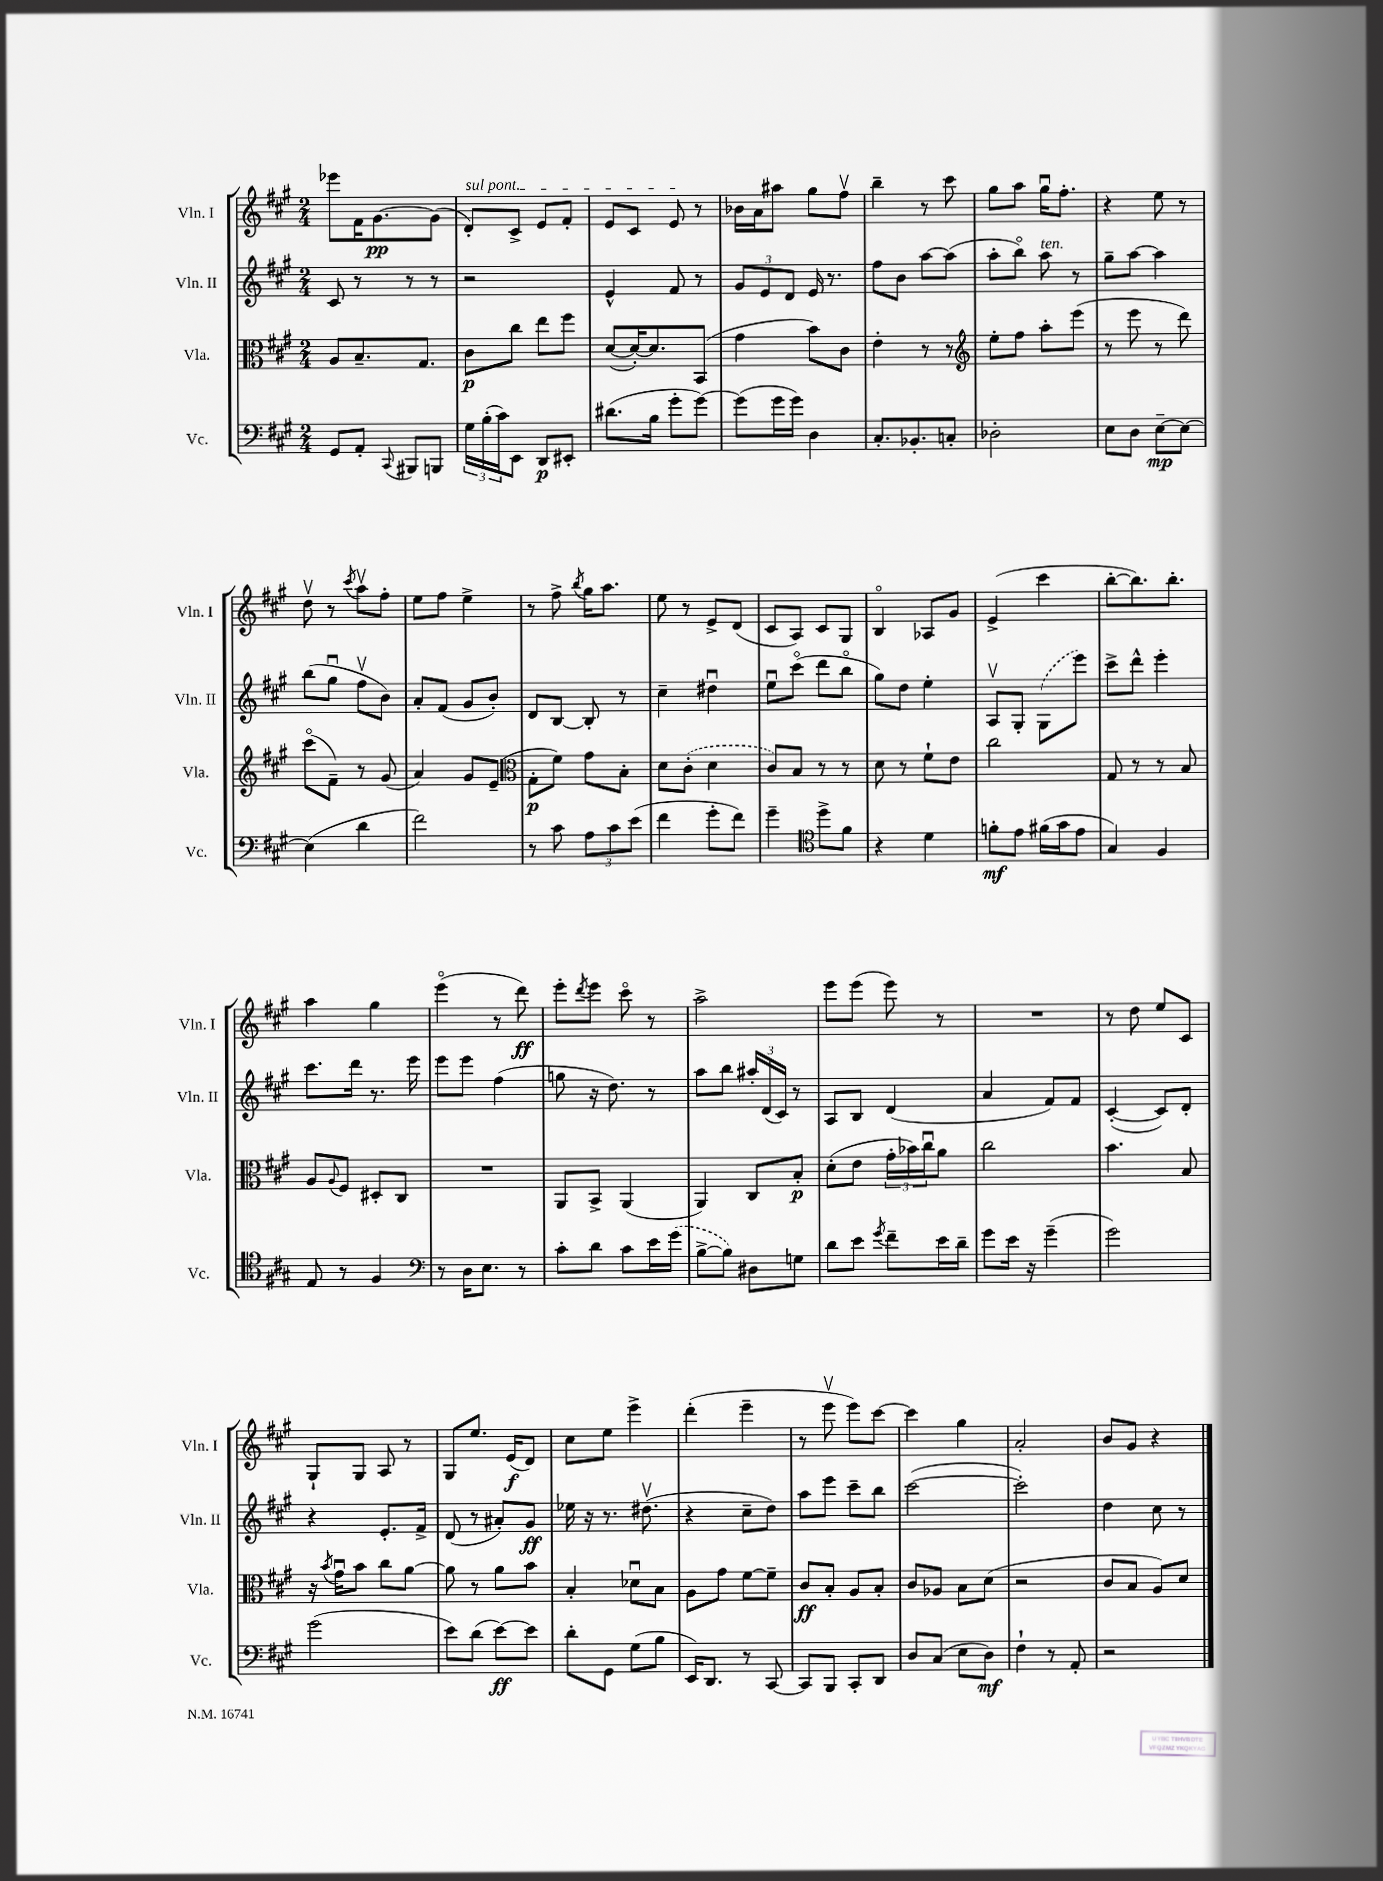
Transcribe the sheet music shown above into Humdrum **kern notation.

**kern	**dynam	**kern	**dynam	**kern	**dynam	**kern	**dynam
*part4	*part4	*part3	*part3	*part2	*part2	*part1	*part1
*staff4	*staff4	*staff3	*staff3	*staff2	*staff2	*staff1	*staff1
*I"Vc.	*	*I"Vla.	*	*I"Vln. II	*	*I"Vln. I	*
*I'Vc.	*	*I'Vla.	*	*I'Vln. II	*	*I'Vln. I	*
*clefF4	*	*clefC3	*	*clefG2	*	*clefG2	*
*k[f#c#g#]	*	*k[f#c#g#]	*	*k[f#c#g#]	*	*k[f#c#g#]	*
*M2/4	*	*M2/4	*	*M2/4	*	*M2/4	*
=113	=113	=113	=113	=113	=113	=113	=113
8GG#/L	.	8A/L	.	8c#/	.	8eee-X\L	.
8AA'/J	.	8.B~/	.	8r	.	16f#\K	.
.	.	.	.	.	.	[8.g#\	pp
8qqCC#/	.	.	.	.	.	.	.
8BBB#X/L	.	.	.	8r	.	.	.
.	.	8.G#/J	.	.	.	.	.
8BBBn/J	.	.	.	8r	.	(8g#\J]	.
=114	=114	=114	=114	=114	=114	=114	=114
!	!	!	!	!	!	!LO:TX:a:i:t=sul pont.	!
24G#\LL	.	8c#\L	p	2r	.	8d'/L)	.
(24B'\	.	.	.	.	.	.	.
24c#\J)	.	.	.	.	.	.	.
8EE\J	.	8cc#\J	.	.	.	8c#^/J	.
8DD/L	p	8ee\L	.	.	.	8e/L	.
8EE#X'/J	.	8ff#\J	.	.	.	8f#'/J	.
=115	=115	=115	=115	=115	=115	=115	=115
(8.d#X\L	.	([8d/L	.	4e^^/	.	8e/L	.
.	.	16d'/K_)	.	.	.	8c#/J	.
16B\Jk	.	8.d/]	.	.	.	.	.
8g#'\L	.	.	.	8f#/	.	8e/	.
[8g#\J)	.	(8BB/J	.	8r	.	8r	.
=116	=116	=116	=116	=116	=116	=116	=116
(8g#\L]	.	4g#\	.	12g#/L	.	16b-X\LL	.
.	.	.	.	.	.	16a\J	.
.	.	.	.	12e/	.	.	.
16g#\L	.	.	.	.	.	8aa#X\J	.
.	.	.	.	12d/J	.	.	.
16g#\JJ)	.	.	.	.	.	.	.
4D\	.	8b\L)	.	16e/	.	8gg#\L	.
.	.	.	.	8.r	.	.	.
.	.	8c#\J	.	.	.	8ff#v\J	.
=117	=117	=117	=117	=117	=117	=117	=117
8.C#'/L	.	4e'\	.	8ff#\L	.	4bb~\	.
.	.	.	.	8b\J	.	.	.
8.BB-X'/	.	.	.	.	.	.	.
.	.	8r	.	[8aa\L	.	8r	.
8Cn'/J	.	8r	.	(8aa\J]	.	8ccc#\	.
=118	=118	=118	=118	=118	=118	=118	=118
*	*	*clefG2	*	*	*	*	*
2D-X'\	.	8ee'\L	.	8aa'\L	.	8gg#\L	.
.	.	8ff#\J	.	8bb\J)	.	8aa\J	.
!	!	!	!	!LO:TX:a:i:t=ten.	!	!	!
.	.	8aa'\L	.	8aa\	.	16gg#u\KL	.
.	.	.	.	.	.	8.ff#'\J	.
.	.	(8eee\J	.	8r	.	.	.
=119	=119	=119	=119	=119	=119	=119	=119
8E\L	.	8r	.	8gg#~\L	.	4r	.
8D\J	.	8eee\	.	[8aa\J	.	.	.
[8E~\L	mp	8r	.	4aa\]	.	8ee\	.
8E\J_	.	8ddd\)	.	.	.	8r	.
!!LO:LB:g=z
=120	=120	=120	=120	=120	=120	=120	=120
(4E\]	.	(8ccc#\L	.	(8bb\L	.	8ddv\	.
.	.	8f#~\J)	.	8gg#u\J	.	8r	.
.	.	.	.	.	.	8qccc#/	.
4d\	.	8r	.	8ff#v\L	.	8aav\L	.
.	.	(8g#/	.	8b\J)	.	8ff#'\J	.
=121	=121	=121	=121	=121	=121	=121	=121
2f#\)	.	4a/)	.	8a'/L	.	8ee\L	.
.	.	.	.	(8f#/J	.	8ff#\J	.
.	.	8g#/L	.	8g#/L	.	4ee^\	.
.	.	(8e~/J	.	8b'/J)	.	.	.
=122	=122	=122	=122	=122	=122	=122	=122
*	*	*clefC3	*	*	*	*	*
8r	.	8G#'\L	p	8d/L	.	8r	.
8c#\	.	8f#\J)	.	[8B/J	.	8ff#^\	.
.	.	.	.	.	.	8qbb/	.
12A\L	.	8g#\L	.	8B'/]	.	16gg#\KL	.
.	.	.	.	.	.	8.aa\J	.
12c#\	.	.	.	.	.	.	.
.	.	8B'\J	.	8r	.	.	.
(12e\J	.	.	.	.	.	.	.
=123	=123	=123	=123	=123	=123	=123	=123
4f#\	.	8d\L	.	4cc#~\	.	8ee\	.
.	.	(8c#'\J	.	.	.	8r	.
8g#'\L	.	4d\	.	4dd#Xu\	.	8e^/L	.
8f#\J)	.	.	.	.	.	(8d/J	.
=124	=124	=124	=124	=124	=124	=124	=124
4g#~\	.	8c#/L)	.	8eeu\L	.	8c#/L	.
.	.	8B/J	.	(8ccc#\J	.	8A/J)	.
*clefC4	*	*	*	*	*	*	*
8dd^\L	.	8r	.	8ddd\L	.	8c#/L	.
8f#\J	.	8r	.	8bb\J	.	8G#/J	.
=125	=125	=125	=125	=125	=125	=125	=125
4r	.	8d\	.	8gg#\L)	.	4B/	.
.	.	8r	.	8dd\J	.	.	.
4d\	.	8f#`\L	.	4ee'\	.	8A-X/L	.
.	.	8e\J	.	.	.	8g#/J	.
=126	=126	=126	=126	=126	=126	=126	=126
8fn'\L	mf	2cc#\	.	8Av/L	.	(4e^/	.
8e\J	.	.	.	8G#'/J	.	.	.
(16f#X\LL	.	.	.	(8G#\L	.	4ccc#\	.
16g#\J	.	.	.	.	.	.	.
8e\J	.	.	.	8eee\J)	.	.	.
=127	=127	=127	=127	=127	=127	=127	=127
4G#/)	.	8G#/	.	8ccc#^\L	.	[8bb'\L	.
.	.	8r	.	8ddd^^\J	.	8.bb\])	.
4F#/	.	8r	.	4eee'\	.	.	.
.	.	.	.	.	.	8.bb'\J	.
.	.	8B/	.	.	.	.	.
!!LO:LB:g=z
=128	=128	=128	=128	=128	=128	=128	=128
8E/	.	8A/L	.	8.ccc#\L	.	4aa\	.
.	.	8qqA/	.	.	.	.	.
8r	.	8F#/J	.	.	.	.	.
.	.	.	.	16ddd\Jk	.	.	.
4F#/	.	8D#X'/L	.	8.r	.	4gg#\	.
.	.	8C#/J	.	.	.	.	.
.	.	.	.	16eee\	.	.	.
=129	=129	=129	=129	=129	=129	=129	=129
*clefF4	*	*	*	*	*	*	*
8r	.	2r	.	8eee\L	.	(4eee\	.
16D\KL	.	.	.	8eee\J	.	.	.
8.E\J	.	.	.	.	.	.	.
.	.	.	.	(4ff#\	.	8r	.
8r	.	.	.	.	.	8ddd\)	ff
=130	=130	=130	=130	=130	=130	=130	=130
8c#'\L	.	8AA/L	.	8ggn\	.	8eee'\L	.
.	.	.	.	.	.	8qddd/	.
8d\J	.	8BB^/J	.	16r	.	8eee\J	.
.	.	.	.	8.dd\)	.	.	.
8c#\L	.	(4AA/	.	.	.	8ccc#\	.
16e\L	.	.	.	8r	.	8r	.
(16g#\JJ	.	.	.	.	.	.	.
=131	=131	=131	=131	=131	=131	=131	=131
[8B^\L	.	4AA/)	.	8aa\L	.	2aa^\	.
8B\J])	.	.	.	8bb\J	.	.	.
8D#X\L	.	8C#/L	.	24aa#X'/LL	.	.	.
.	.	.	.	(24d/	.	.	.
.	.	.	.	24c#/JJ)	.	.	.
8Gn\J	.	8B'/J	p	8r	.	.	.
=132	=132	=132	=132	=132	=132	=132	=132
8d\L	.	(8d'\L	.	8A/L	.	8eee\L	.
8e\J	.	8e\J	.	8B/J	.	(8eee\J	.
8qg#/	.	.	.	.	.	.	.
8f#~\L	.	24g#'\LL	.	(4d/	.	8eee\)	.
.	.	24b-X\)	.	.	.	.	.
.	.	24cc#u\J	.	.	.	.	.
16e\L	.	8a\J	.	.	.	8r	.
16d~\JJ	.	.	.	.	.	.	.
=133	=133	=133	=133	=133	=133	=133	=133
8g#\L	.	2cc#\	.	4a/	.	2r	.
16e\Jk	.	.	.	.	.	.	.
16r	.	.	.	.	.	.	.
(4g#~\	.	.	.	8f#/L)	.	.	.
.	.	.	.	8f#/J	.	.	.
=134	=134	=134	=134	=134	=134	=134	=134
2g#\)	.	4.b\	.	([4c#'/	.	8r	.
.	.	.	.	.	.	8dd\	.
.	.	.	.	8c#/L])	.	8ee/L	.
.	.	8B/	.	8d'/J	.	8c#/J	.
!!LO:LB:g=z
=135	=135	=135	=135	=135	=135	=135	=135
(2g#\	.	16r	.	4r	.	8G#`/L	.
.	.	8qb/	.	.	.	.	.
.	.	16g#u\KL	.	.	.	.	.
.	.	8b\J	.	.	.	8G#/J	.
.	.	8cc#\L	.	8.e'/L	.	8A/	.
.	.	[8a\J	.	.	.	8r	.
.	.	.	.	16f#^/Jk	.	.	.
=136	=136	=136	=136	=136	=136	=136	=136
8e\L)	.	8a\]	.	(8d/	.	8G#/L	.
(8d\J	.	8r	.	8r	.	8.ee/J	.
[8e\L)	ff	8a\L	.	8a#X'/L)	.	.	.
.	.	.	.	.	.	(16e/KL	f
8e\J]	.	8b\J	.	8g#/J	ff	8d/J)	.
=137	=137	=137	=137	=137	=137	=137	=137
8d'\L	.	4B'/	.	16ee-X\	.	8cc#\L	.
.	.	.	.	16r	.	.	.
8GG#\J	.	.	.	8.r	.	8ee\J	.
(8G#\L	.	8d-Xu\L	.	.	.	4eee^\	.
.	.	.	.	(8.dd#Xv\	.	.	.
8B\J	.	8B\J	.	.	.	.	.
=138	=138	=138	=138	=138	=138	=138	=138
16EE/KL)	.	8A\L	.	4r	.	(4ddd'\	.
8.DD/J	.	.	.	.	.	.	.
.	.	8g#\J	.	.	.	.	.
8r	.	[8f#\L	.	8cc#~\L	.	4eee~\	.
[8CC#/	.	8f#~\J]	.	8dd\J)	.	.	.
=139	=139	=139	=139	=139	=139	=139	=139
8CC#/L]	.	8c#/L	ff	8aa\L	.	8r	.
8BBB/J	.	8B'/J	.	8eee\J	.	8eeev\	.
8CC#'/L	.	8A/L	.	8ccc#~\L	.	8eee\L)	.
8DD/J	.	8B'/J	.	8bb\J	.	[8ccc#\J	.
=140	=140	=140	=140	=140	=140	=140	=140
8D/L	.	8c#/L	.	([2ccc#\	.	4ccc#\]	.
(8C#/J	.	8A-X/J	.	.	.	.	.
8E\L	.	8B\L	.	.	.	4gg#\	.
8D\J)	mf	(8d\J	.	.	.	.	.
=141	=141	=141	=141	=141	=141	=141	=141
4F#`\	.	2r	.	2ccc#'\])	.	2a'/	.
8r	.	.	.	.	.	.	.
8AA'/	.	.	.	.	.	.	.
=142	=142	=142	=142	=142	=142	=142	=142
2r	.	8c#/L	.	4dd\	.	8b/L	.
.	.	8B/J	.	.	.	8g#/J	.
.	.	8A/L)	.	8cc#\	.	4r	.
.	.	8d/J	.	8r	.	.	.
==	==	==	==	==	==	==	==
*-	*-	*-	*-	*-	*-	*-	*-
